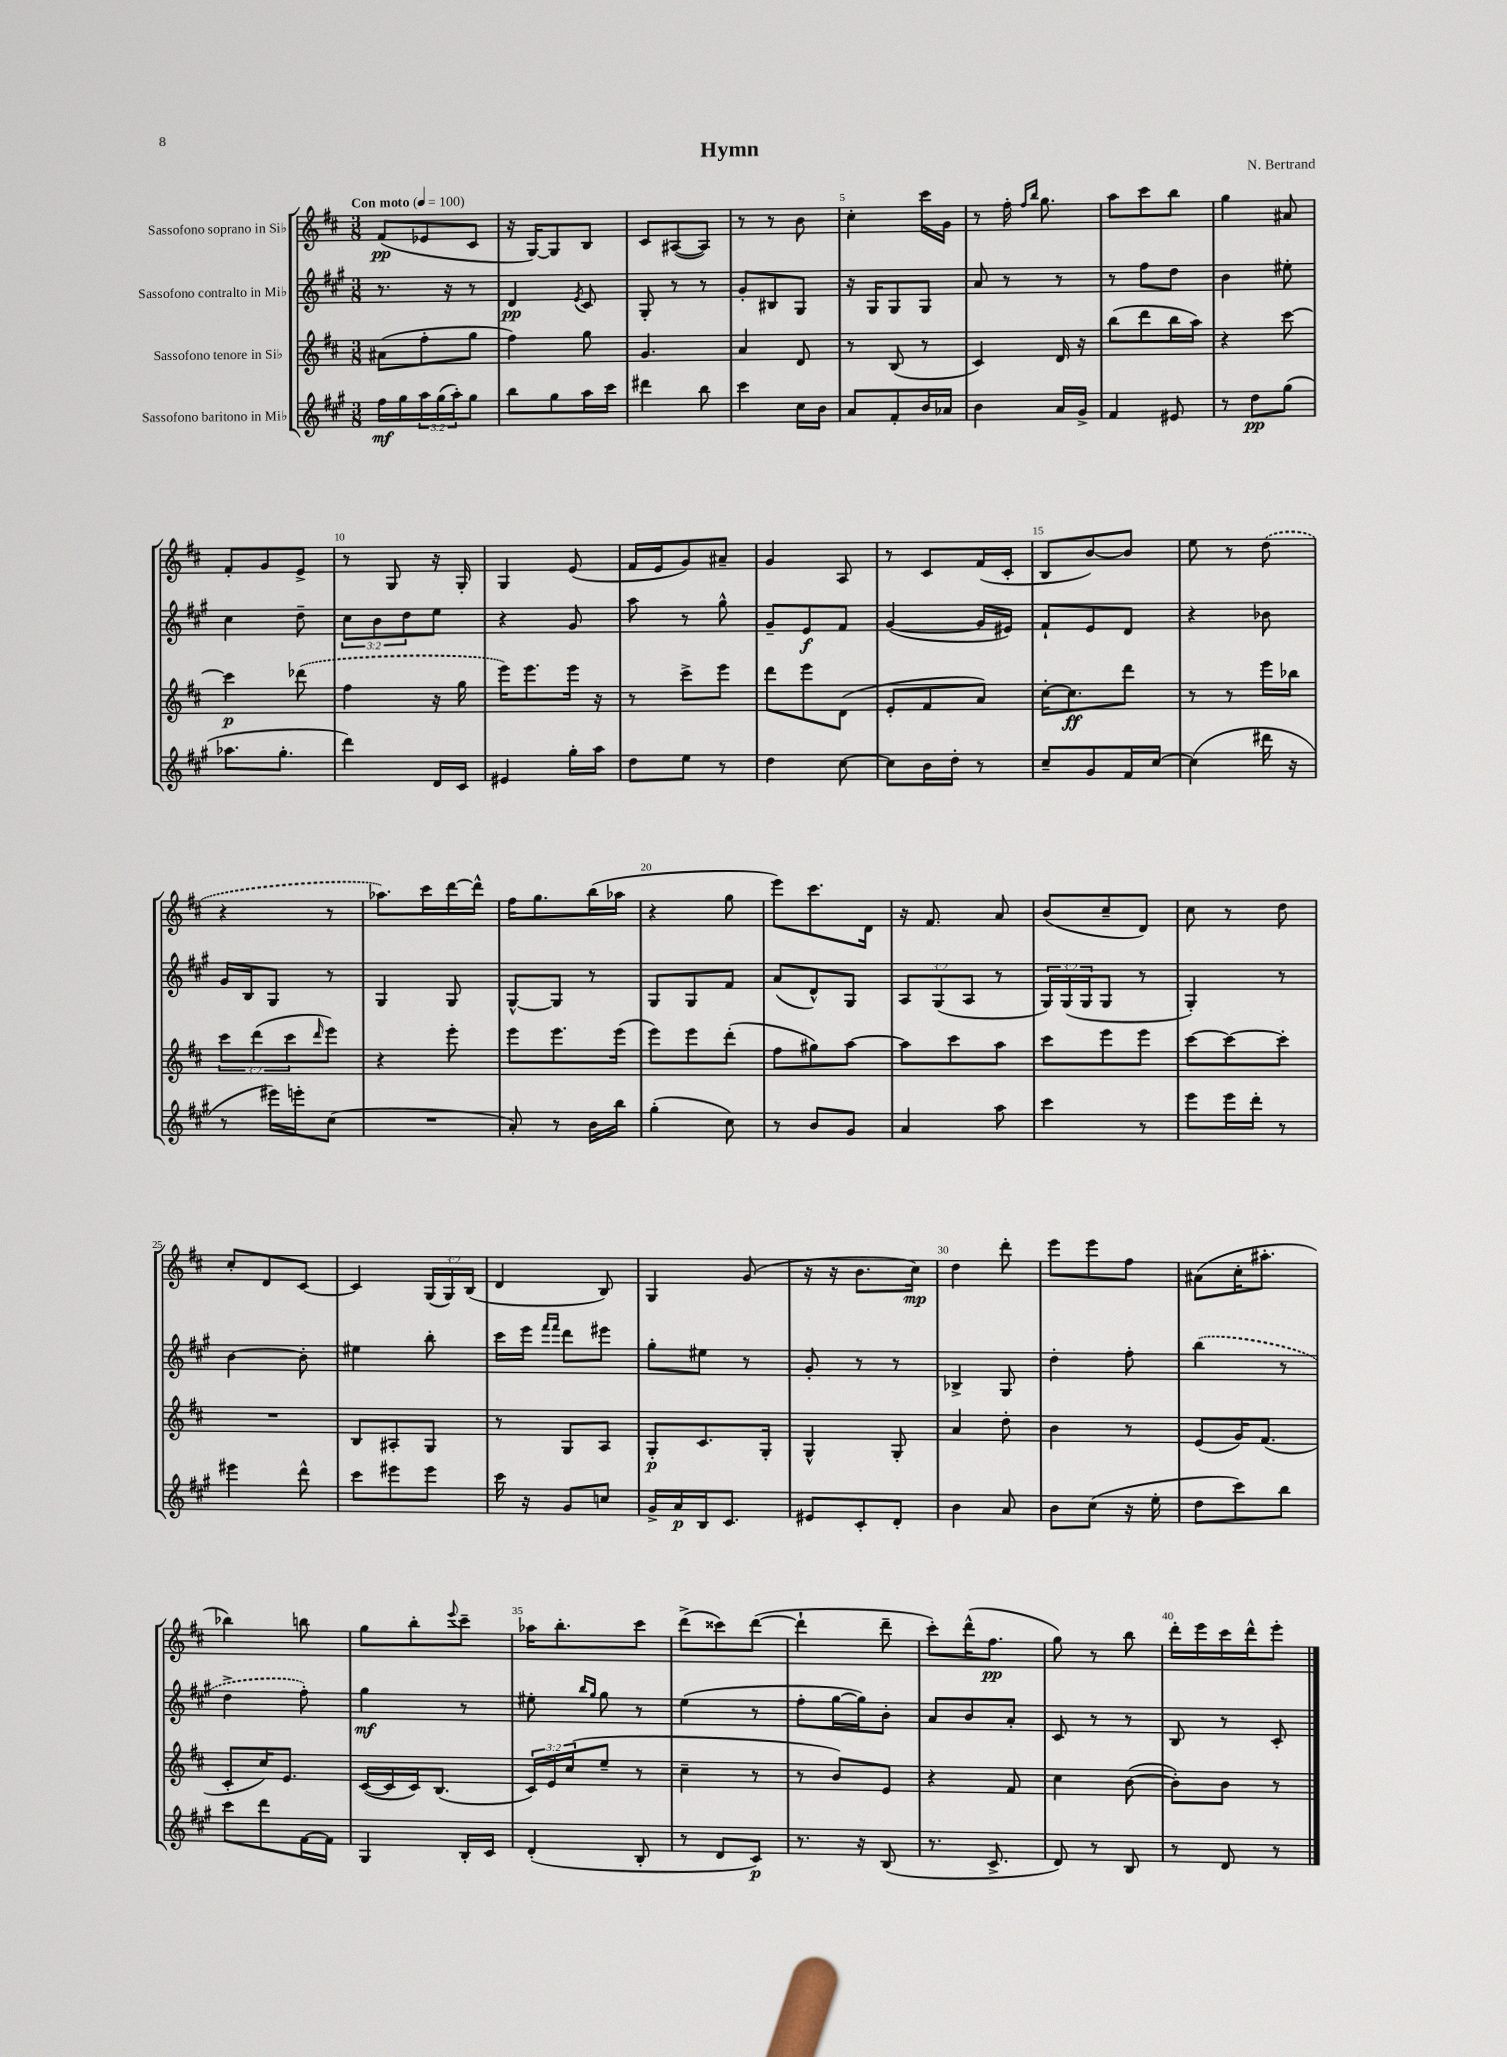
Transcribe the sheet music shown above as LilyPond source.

\header { title = "Hymn" composer = "N. Bertrand" }
<<
\new StaffGroup <<
\new Staff = "s0" \with { instrumentName = "Sassofono soprano in Sib" } {
    \clef treble \key d \major \numericTimeSignature \time 3/8 \override Staff.TupletNumber.text = #tuplet-number::calc-fraction-text \tempo "Con moto" 4 = 100
    fis'8\pp( ees'8 cis'8 |
    r16 g16~) g8 b8 |
    cis'8 ais8~( ais8) |
    r8 r8 b'8 |
    cis''4-. cis'''16 g'16 |
    r8 fis''16-. \grace { fis''16 b''16 } g''8. |
    a''8 cis'''8 b''8 |
    g''4 ais'8 |
    fis'8-. g'8 e'8-> |
    r8 g8 r16 g16-. |
    g4 e'8( |
    fis'16 e'16 g'8) ais'8-- |
    g'4 a8 |
    r8 cis'8 fis'16( cis'16-. |
    b8 b'8~) b'8 |
    e''8 r8 \once \slurDashed d''8( |
    r4 r8 |
    aes''8.) cis'''16 d'''16~ d'''16-^ |
    fis''16 g''8. b''16( aes''16 |
    r4 g''8 |
    e'''8) cis'''8. d'16 |
    r16 fis'8. a'8 |
    b'8( cis''8-- d'8) |
    cis''8 r8 d''8 |
    cis''8-. d'8 cis'8~ |
    cis'4 \tuplet 3/2 { g16( g16) b16( } |
    d'4 b8) |
    g4 g'8( |
    r16 r16 b'8. cis''16\mp) |
    d''4 d'''8-. |
    e'''8 e'''8 fis''8 |
    ais'8( cis''16-. ais''8.-. |
    bes''4) b''8 |
    g''8 b''8-. \appoggiatura { e'''8 } cis'''8-- |
    aes''16 b''8.-. cis'''8 |
    d'''8->( cisis'''8) d'''8~( |
    d'''4-! d'''8-- |
    cis'''8-.) d'''16-^( fis''8.\pp |
    g''8) r8 b''8 |
    d'''16-. e'''16 cis'''16 d'''16-^ e'''8-. \bar "|." |
}
\new Staff = "s1" \with { instrumentName = "Sassofono contralto in Mib" } {
    \clef treble \key a \major \numericTimeSignature \time 3/8 \override Staff.TupletNumber.text = #tuplet-number::calc-fraction-text
    r8. r16 r8 |
    d'4\pp \acciaccatura { e'8 } cis'8 |
    gis8-. r8 r8 |
    gis'8-. bis8 gis8 |
    r16 gis16 gis8 gis8 |
    a'8 r8 r8 |
    r8 fis''8 d''8 |
    b'4 eis''8-. |
    cis''4 d''8-- |
    \tuplet 3/2 { cis''8 b'8 d''8 } e''8 |
    r4 gis'8 |
    a''8 r8 gis''8-^ |
    gis'8-- e'8\f fis'8 |
    gis'4~( gis'16 eis'16) |
    fis'8-! e'8 d'8 |
    r4 bes'8 |
    gis'16 b16 gis8 r8 |
    gis4 gis8 |
    gis8~-^ gis8 r8 |
    gis8 gis8 fis'8 |
    a'8( d'8-^) gis8 |
    \tuplet 3/2 { a8 gis8( a8 } r8 |
    \tuplet 3/2 { gis16) gis16( gis16 } gis8 r8 |
    gis4-.) r8 |
    b'4~ b'8-. |
    eis''4 b''8-. |
    cis'''16 e'''16 \grace { fis'''16 fis'''16 } d'''8 eis'''8 |
    gis''8-. eis''8 r8 |
    gis'8-. r8 r8 |
    bes4-> gis8 |
    d''4-. fis''8-. |
    \once \slurDashed b''4( r8 |
    d''4-> fis''8-.) |
    gis''4\mf r8 |
    eis''8-. \grace { b''16 gis''16 } gis''8 r8 |
    e''4( r8 |
    fis''8-. gis''16~ gis''16) b'8-. |
    a'8 b'8 a'8-. |
    cis'8 r8 r8 |
    b8 r8 cis'8-. \bar "|." |
}
\new Staff = "s2" \with { instrumentName = "Sassofono tenore in Sib" } {
    \clef treble \key d \major \numericTimeSignature \time 3/8 \override Staff.TupletNumber.text = #tuplet-number::calc-fraction-text
    ais'8( fis''8-. g''8 |
    fis''4) g''8 |
    g'4. |
    a'4 d'8 |
    r8 b8( r8 |
    cis'4) d'16 r16 |
    b''8( d'''8 b''16 a''16) |
    r4 cis'''8~ |
    cis'''4\p \once \slurDashed des'''8( |
    fis''4 r16 g''16 |
    e'''16) e'''8. e'''16 r16 |
    r8 cis'''8-> e'''8 |
    d'''8 e'''8 d'8( |
    e'8-. fis'8 a'8) |
    cis''16~-. cis''8.\ff d'''8 |
    r8 r8 e'''16 bes''16 |
    \tuplet 3/2 { cis'''8 d'''8( cis'''8 } \grace { d'''16 } e'''8) |
    r4 e'''8-. |
    e'''8 e'''8. e'''16( |
    e'''8) e'''8 d'''8-.( |
    fis''8 gis''8) a''8~ |
    a''8 cis'''8 a''8 |
    cis'''8 e'''8 e'''8 |
    cis'''8~ cis'''8~ cis'''8-. |
    R4. |
    b8 ais8-. g8 |
    r8 g8 a8 |
    g8-.\p cis'8. g16-. |
    g4-^ g8-. |
    a'4 d''8-. |
    b'4 r8 |
    e'8( g'16) fis'8.( |
    cis'8-. cis''16) e'8. |
    cis'16~( cis'16 cis'16) b8.( |
    \tuplet 3/2 { cis'16) e'16 cis''16( } e''8-- r8 |
    cis''4-- r8 |
    r8 b'8) e'8 |
    r4 fis'8 |
    cis''4 b'8~( |
    b'8-.) b'8 r8 \bar "|." |
}
\new Staff = "s3" \with { instrumentName = "Sassofono baritono in Mib" } {
    \clef treble \key a \major \numericTimeSignature \time 3/8 \override Staff.TupletNumber.text = #tuplet-number::calc-fraction-text
    fis''16\mf gis''16 \tuplet 3/2 { a''16 gis''16( a''16-.) } gis''8 |
    b''8 gis''8 a''16 cis'''16 |
    dis'''4 b''8 |
    cis'''4 cis''16 b'16 |
    a'8 fis'8-. b'16 aes'16 |
    b'4 a'16 gis'16-> |
    fis'4 eis'8 |
    r8 d''8\pp gis''8( |
    aes''8. gis''8.-. |
    d'''4) d'16 cis'16 |
    eis'4 gis''16-. a''16 |
    d''8 e''8 r8 |
    d''4 cis''8~ |
    cis''8 b'16 d''16-. r8 |
    cis''8-- gis'8 fis'16 cis''16~ |
    cis''4( dis'''16 r16 |
    r8 eis'''16) e'''16-. cis''8( |
    R4. |
    a'8-.) r8 b'16 b''16 |
    gis''4-.( cis''8) |
    r8 b'8 gis'8 |
    a'4 a''8 |
    cis'''4 r8 |
    e'''8 e'''16 d'''16-. r8 |
    eis'''4 d'''8-^ |
    cis'''8 eis'''8 eis'''8 |
    cis'''16 r16 gis'8 c''8 |
    gis'16-> a'16\p b16 cis'8. |
    eis'8 cis'8-. d'8-. |
    b'4 a'8 |
    b'8 cis''8( r16 e''16-. |
    d''8 cis'''8) b''8 |
    cis'''8 d'''8 fis'16~ fis'16 |
    gis4 b16-. cis'16 |
    d'4-.( b8-. |
    r8 d'8 cis'8\p) |
    r8. r16 b8( |
    r8. cis'8.-> |
    d'8) r8 b8 |
    r8 d'8 r8 \bar "|." |
}
>>
>>
\layout { \context { \Score \override BarNumber.break-visibility = ##(#f #t #t) barNumberVisibility = #(every-nth-bar-number-visible 5) } }
